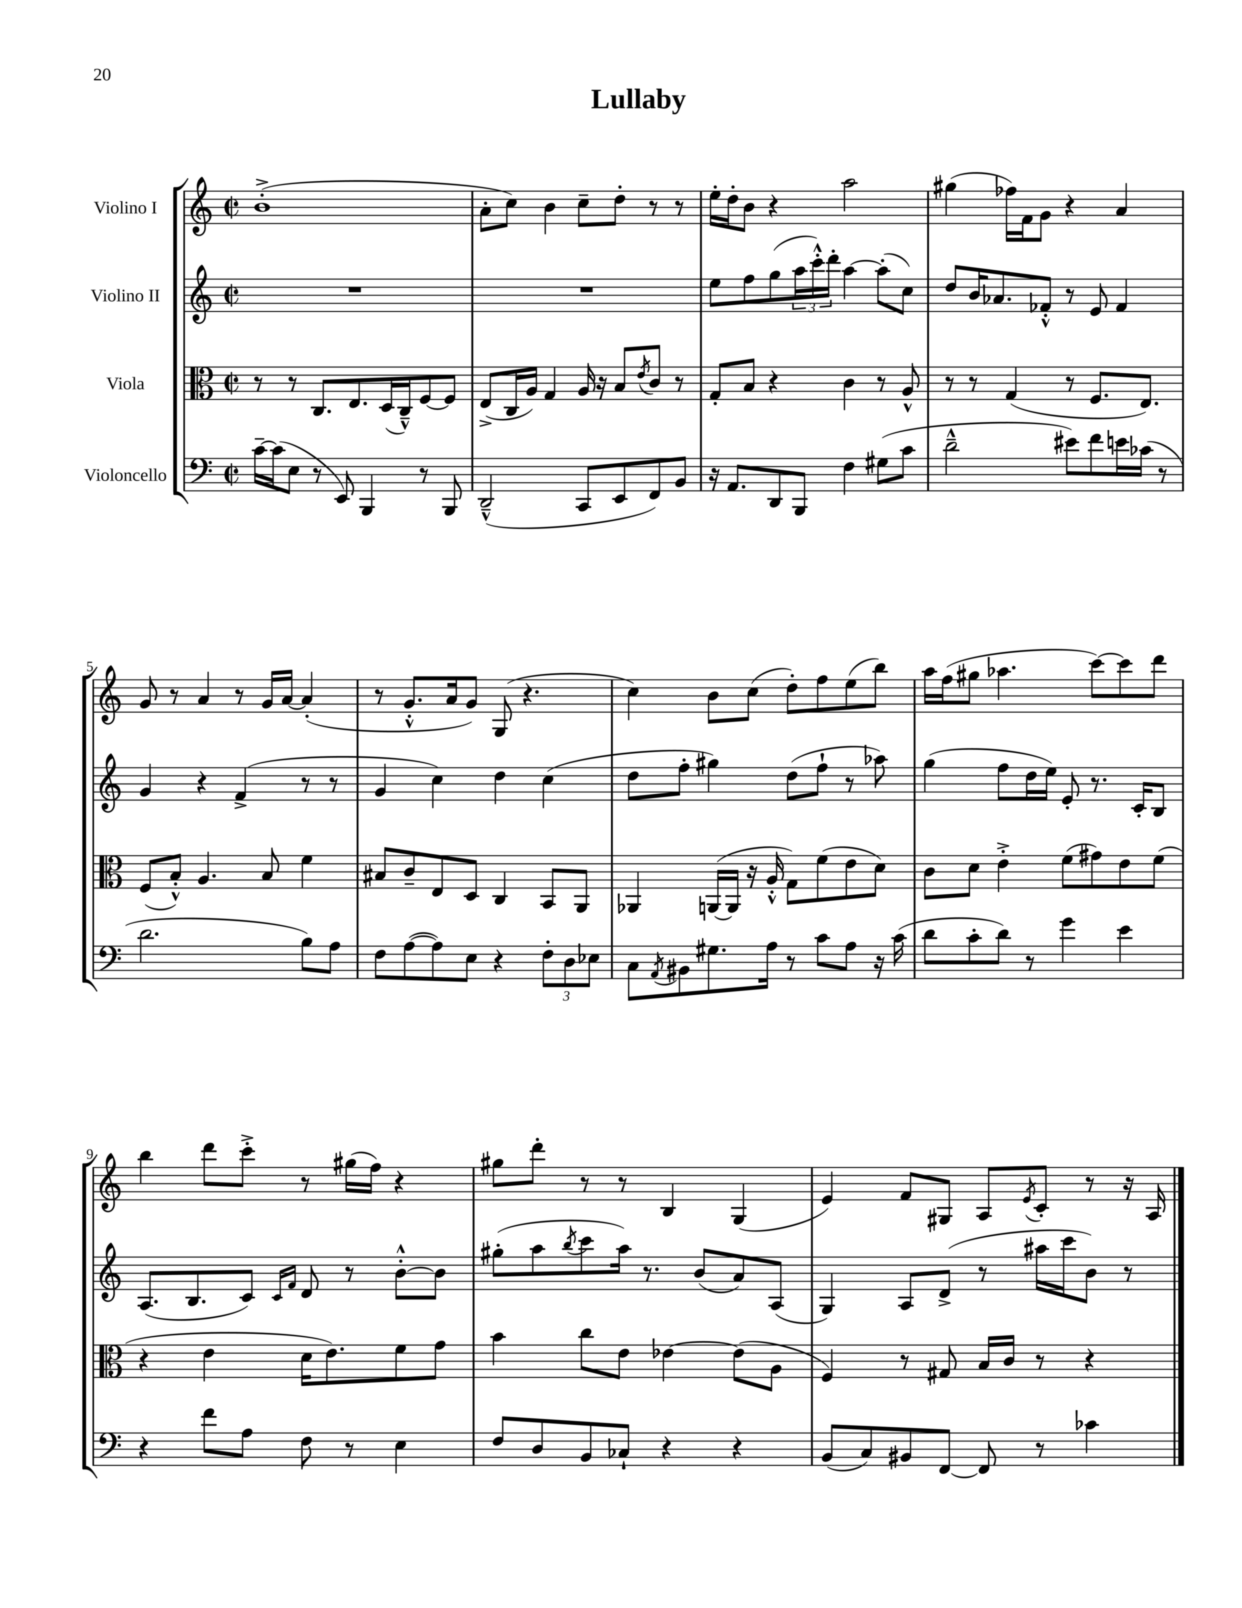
\header { title = "Lullaby" }
<<
\new StaffGroup <<
\new Staff = "s0" \with { instrumentName = "Violino I" } {
    \clef treble \key c \major \defaultTimeSignature \time 2/2
    b'1-.->( |
    a'8-. c''8) b'4 c''8-- d''8-. r8 r8 |
    e''16-. d''16-. b'8 r4 a''2 |
    gis''4( fes''16) f'16 g'8 r4 a'4 |
    g'8 r8 a'4 r8 g'16 a'16~ a'4-.( |
    r8 g'8.-.-^ a'16 g'8) g8( r4. |
    c''4) b'8 c''8( d''8-.) f''8 e''8( b''8) |
    a''16 f''16( gis''8 aes''4. c'''8~) c'''8 d'''8 |
    b''4 d'''8 c'''8-.-> r8 gis''16( f''16) r4 |
    gis''8 d'''8-. r8 r8 b4 g4( |
    e'4) f'8 gis8 a8 \acciaccatura { e'8 } c'8-. r8 r16 a16 \bar "|." |
}
\new Staff = "s1" \with { instrumentName = "Violino II" } {
    \clef treble \key c \major \defaultTimeSignature \time 2/2
    R1 |
    R1 |
    e''8 f''8 g''8( \tuplet 3/2 { a''16 c'''16-.-^) d'''16-. } a''4~ a''8-.( c''8) |
    d''8 b'16 aes'8. fes'8-.-^ r8 e'8 fes'4 |
    g'4 r4 f'4->( r8 r8 |
    g'4 c''4) d''4 c''4( |
    d''8 f''8-. gis''4) d''8( f''8-! r8 aes''8) |
    g''4( f''8 d''16 e''16) e'8-. r8. c'16-. b8 |
    a8.( b8. c'8) \grace { c'16 f'16 } d'8 r8 b'8~-.-^ b'8 |
    gis''8-.( a''8 \acciaccatura { b''8 } c'''8 a''16) r8. b'8( a'8) a8( |
    g4) a8 d'8->( r8 ais''16 c'''16 b'8) r8 \bar "|." |
}
\new Staff = "s2" \with { instrumentName = "Viola" } {
    \clef alto \key c \major \defaultTimeSignature \time 2/2
    r8 r8 c8. e8. d16( c16---^) f8~ f8 |
    e8->( c16 a16) g4 a16 r16 b8 \acciaccatura { e'8 } c'8 r8 |
    g8-. b8 r4 c'4 r8 a8-^ |
    r8 r8 g4( r8 f8. e8.) |
    f8( b8-.-^) a4. b8 f'4 |
    bis8 c'8-- e8 d8 c4 b,8 a,8 |
    aes,4 a,16~( a,16 r16 a16-.-^ g8) f'8( e'8 d'8) |
    c'8 d'8 e'4-.-> f'8( gis'8) e'8 f'8( |
    r4 e'4 d'16 e'8.) f'8 g'8 |
    b'4 c''8 e'8 ees'4~ ees'8( a8 |
    f4) r8 gis8 b16 c'16 r8 r4 \bar "|." |
}
\new Staff = "s3" \with { instrumentName = "Violoncello" } {
    \clef bass \key c \major \defaultTimeSignature \time 2/2
    c'16~-- c'16( e8 r8 e,8) b,,4 r8 b,,8 |
    d,2---^( c,8 e,8 f,8) b,8 |
    r16 a,8. d,8 b,,8 f4 gis8( c'8 |
    d'2---^ eis'8) f'8 e'16 ces'16( r8 |
    d'2. b8) a8 |
    f8 a8~( a8) e8 r4 \tuplet 3/2 { f8-. d8 ees8 } |
    c8 \acciaccatura { a,8 } bis,8 gis8. a16 r8 c'8 a8 r16 c'16( |
    d'8 c'8-. d'8) r8 g'4 e'4 |
    r4 f'8 a8 f8 r8 e4 |
    f8 d8 b,8 ces8-! r4 r4 |
    b,8( c8) bis,8 f,8~ f,8 r8 ces'4 \bar "|." |
}
>>
>>
